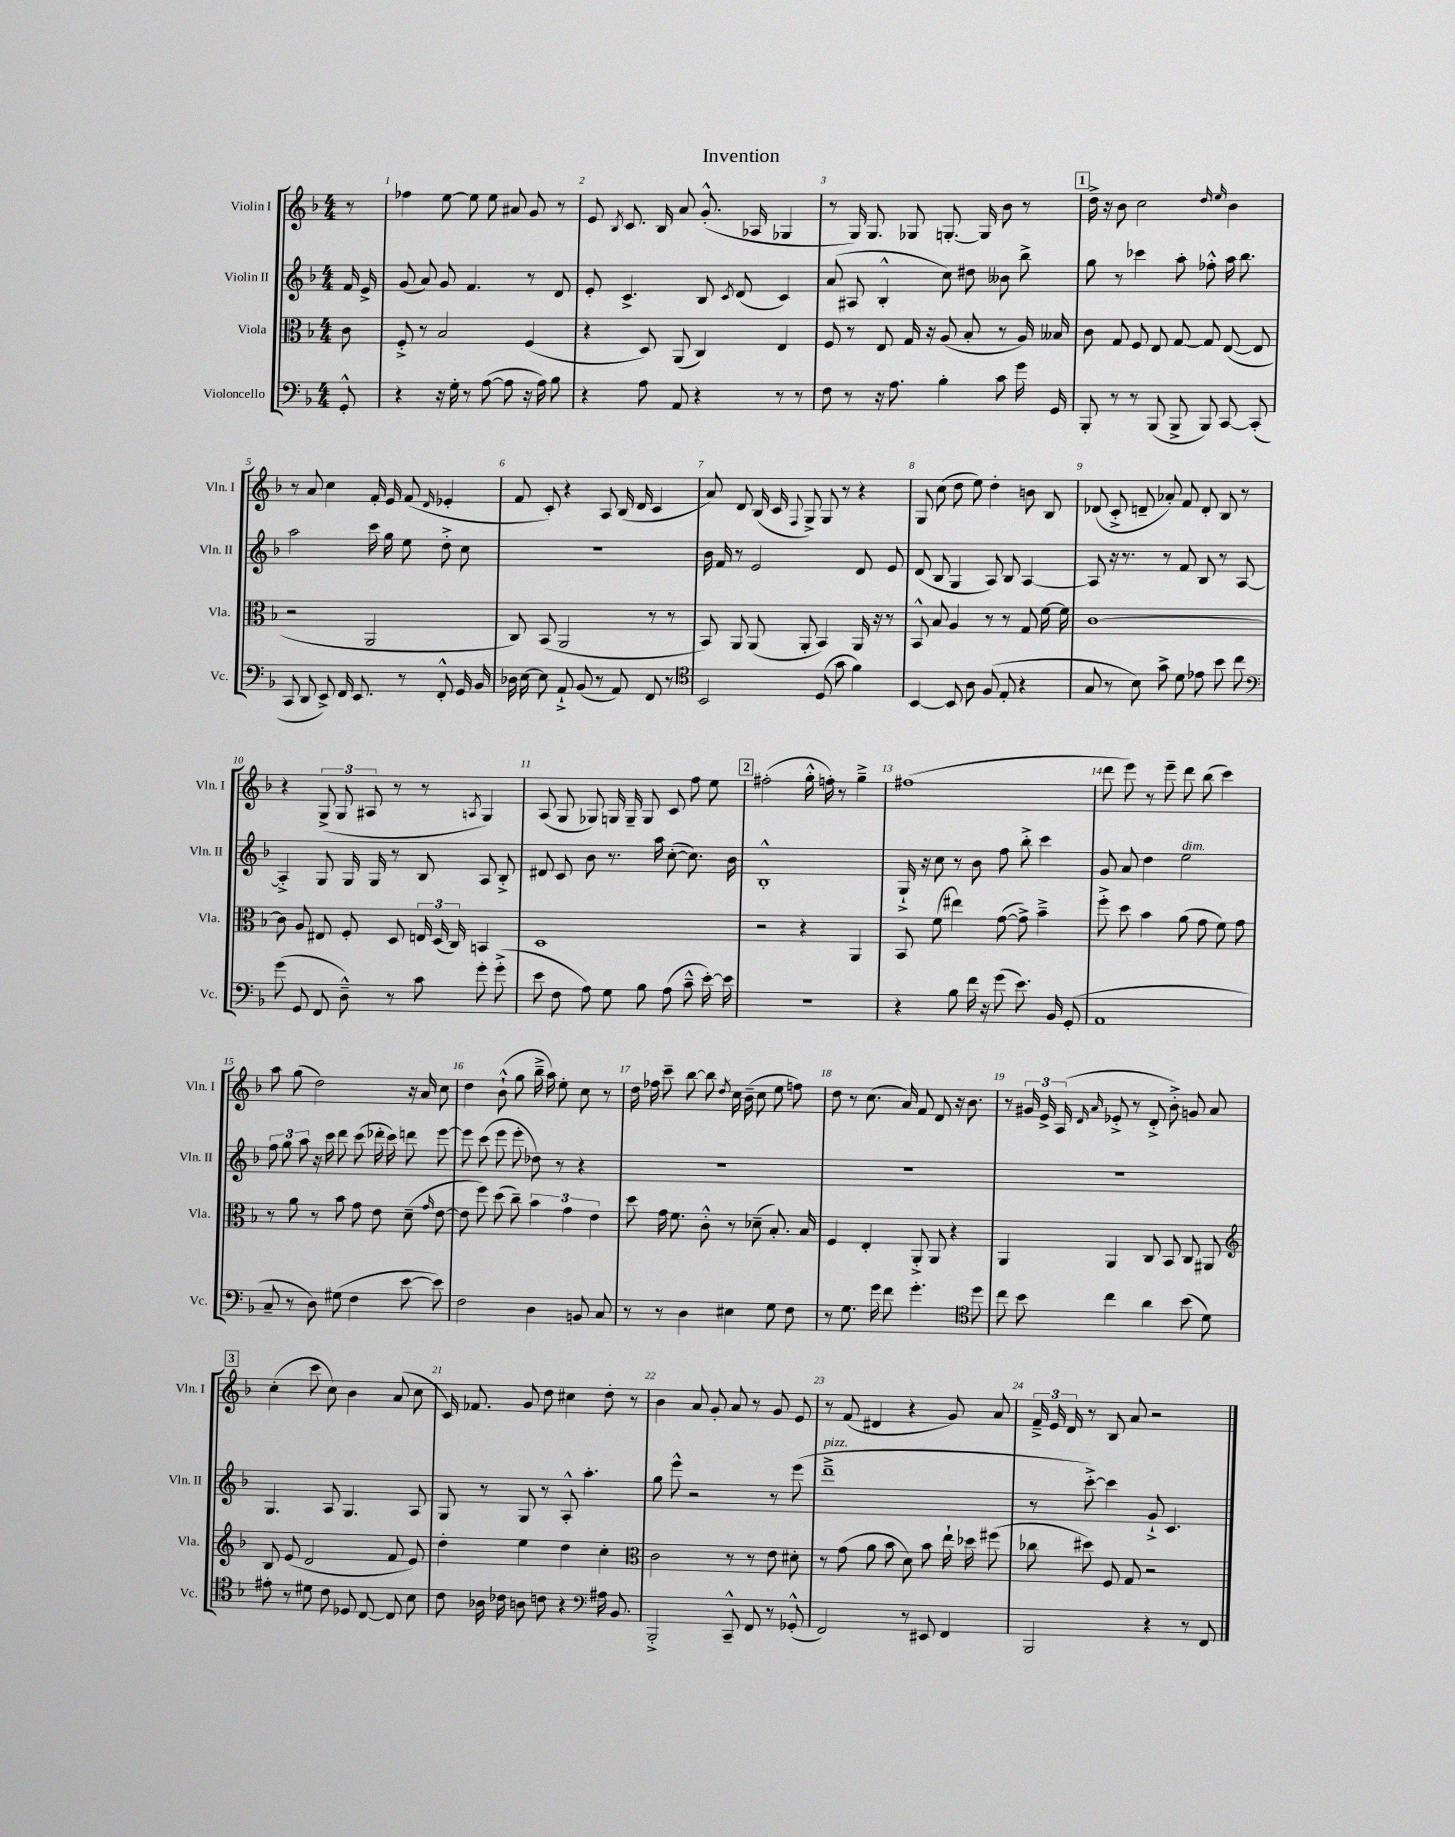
\header { title = "Invention" }
<<
\new StaffGroup <<
\new Staff = "s0" \with { instrumentName = "Violin I" shortInstrumentName = "Vln. I" } {
    \clef treble \key f \major \numericTimeSignature \time 4/4 \partial 8
    \autoBeamOff r8 |
    fes''4 e''8~ e''8 e''8 ais'8 g'8 r8 |
    e'8 \acciaccatura { bes8 } c'8. bes16 a'8 g'8.-.-^( aes16 ges4 |
    r8 g16) g8. ges8 g8.~-. g16 bes'8 r8 |
    \mark \markup { \box "1" } d''16-> r16 bes'8 c''2 \grace { d''16 e''16 } bes'4 |
    r8 a'8 c''4 f'16-. e'16 f'8( \grace { d'16 } ees'4-. |
    f'8 c'8-.) r4 a8 bes16( d'16 c'4 |
    a'8) d'8 bes16( c'16 \appoggiatura { f8 } g8->) g8 r8 r4 |
    g8 c''8( d''8 e''8) d''4-. b'8 bes8 |
    des'8( c'8-.-> d'8-- aes'8-.) f'8 d'8-. bes8 r8 |
    r4 \tuplet 3/2 { g8->( g8 ais8 } r8 r8 \acciaccatura { a8 } g4) |
    a8( g8 ges8) g16 g16-- g8 c'8 f''8 e''8 |
    \mark \markup { \box "2" } fis''2-.( g''16-.-^ f''16-.) r8 g''4---> |
    fis''1( |
    d'''8 e'''8) r8 e'''8-- d'''8 bes''8( c'''4) |
    a''8 g''8( d''2) r16 a'16 c''8 |
    d''4 bes'8-!-^( g''8 bes''16---> a''16) e''8-. c''8 r8 |
    d''16 fes''16 c'''8-- bes''8~ bes''8 \acciaccatura { d''8 } c''16 bes'16--( c''8 e''8 f''8) |
    d''8 r8 c''8.( a'16) f'8 d'8 r16 bes'8. |
    r8 \tuplet 3/2 { gis'16 e'16-> a16( } \grace { d'16 a'16 } ees'8-.-> r8 d'8-.-> bes'8-.->) g'8 a'8 |
    \mark \markup { \box "3" } c''4-.( c'''8 c''8) bes'4 a'8( c''8 |
    c'16) fes'8. g'8 d''8 cis''4 d''8-. r8 |
    bes'4 a'8 g'8-. a'8 r8 g'8 e'8 |
    r8 f'8( dis'4 r4 g'8) a'8 |
    \tuplet 3/2 { f'16---> e'16 d'16 } r8 bes8 a'8 r2 \bar "|." |
}
\new Staff = "s1" \with { instrumentName = "Violin II" shortInstrumentName = "Vln. II" } {
    \clef treble \key f \major \numericTimeSignature \time 4/4 \partial 8
    \autoBeamOff f'16 e'16-> |
    g'8( a'8) g'8 f'4. r8 d'8 |
    e'8-. c'4.-> bes8 \acciaccatura { c'8 } d'8( c'4) |
    a'8( ais8 bes4-.-^ c''8) dis''8 beses'8 bes''8-> |
    \mark \markup { \box "1" } g''8 r8 ces'''4 a''8-. fes''8-.-^ a''16 bes''8. |
    a''2 c'''16 g''16 e''8 d''8-.-> c''8 |
    R1 |
    bes'16 f'16 r8 e'2 d'8 e'8 |
    d'8( bes8 g4 a8) bes8 a4~ |
    a8 r16 r8. r8 f'8 bes8 r8 a8~ |
    a4-.-> g8 g16 g16 r8 bes8 a8 bes8-.-> |
    dis'8 c'8 bes'8 r8. a''16 c''8~-.( c''8.) bes'16 |
    \mark \markup { \box "2" } bes1-.-^ |
    g16-!-> r16 c''8 r8 bes'8 f''8 bes''8-.-> c'''4 |
    g'8 a'8 d''4 e''2^\markup { \italic "dim." } |
    \tuplet 3/2 { f''8 g''8 a''8 } r16 c'''16 d'''8 c'''8( des'''16-. c'''16) d'''8 e'''8~ |
    e'''8 c'''8( e'''8 e'''8-. des''8) r8 r4 |
    R1 |
    R1 |
    R1 |
    \mark \markup { \box "3" } g4. a8 g4. a8 |
    g8 r8 g8 r8 a8-.-^ a''4.-. |
    g''8 e'''8-^ r2 r8 e'''8( |
    d'''1--->^\markup { \italic "pizz." } |
    r8 c'''8~-.->) c'''4 g'8-!-> c'4. \bar "|." |
}
\new Staff = "s2" \with { instrumentName = "Viola" shortInstrumentName = "Vla." } {
    \clef alto \key f \major \numericTimeSignature \time 4/4 \partial 8
    \autoBeamOff c'8 |
    f8-.-> r8 bes2 f4( |
    r4 d8) a,8( c4) e4 |
    f8 r8 e8 g16 r16 a8( bes8-. r8 a16) beses16 |
    \mark \markup { \box "1" } c'8 g8 f8 e8 g8~ g8 e8~( e8 |
    r2 a,2 |
    c8) bes,8( a,2 r8 r8 |
    bes,8) a,8 a,8( a,8-. bes,4) a,16 r16 r8 |
    bes,8-^ bes8 a4 r8 r8 g8 f'16~ f'16 |
    c'1~ |
    c'8 a8 eis8 f8-. d8 \tuplet 3/2 { e16 d16( c16) } b,4 |
    d1 |
    \mark \markup { \box "2" } r2 r4 a,4 |
    bes,8 f'8( eis''4) g'8~( g'8->) bes'4---> |
    f''8-.-> d''8 bes'4 a'8( g'8 f'8) g'8 |
    r8 a'8 r8 bes'8 g'8 e'8 d'8--( \grace { g'16 } e'8~ |
    e'8 f''8) d''8( c''8--) \tuplet 3/2 { bes'4 g'4 e'4 } |
    d''8 g'16 f'8. c'8-.-^ r8 des'8--( bes8.-.) bes16 |
    f4 e4-. a,8-.-> a,8 r4 |
    a,4 a,4 c8 bes,8 c8 ais,8 |
    \mark \markup { \box "3" } \clef treble bes8 e'8( d'2 f'8 e'8) |
    d''4-. e''4 d''4 c''4-. |
    \clef alto c'2 r8 r8 e'8 dis'8-. |
    r8 g'8( a'8 bes'8 d'8) bes'8 e''16-! des''16 fis''8( |
    ces''8 dis''8) f8 g8 r2 \bar "|." |
}
\new Staff = "s3" \with { instrumentName = "Violoncello" shortInstrumentName = "Vc." } {
    \clef bass \key f \major \numericTimeSignature \time 4/4 \partial 8
    \autoBeamOff g,8-.-^ |
    r4 r16 g16-. r8 a8~( a8 r16 a16) bes8 |
    r4 a8 a,8 r4 r8 r8 |
    f8 r8 r16 a8. bes4-. c'8 g'16 g,16 |
    \mark \markup { \box "1" } bes,,8-. r8 r8 bes,,8( bes,,8-> bes,,8) c,8~ c,8-.( |
    c,8 d,8 e,8->) f,16 e,8. r8 f,8-.-^ g,16 bes,16 |
    des16 e16~ e8 a,8-!-> bes,8( r8 a,8) f,8 r8 |
    \clef tenor bes,2 d8( g'8 f'4) |
    bes,4~ bes,8 a8 f8( e8-. r4 |
    g8 r8 bes8) g'8-> d'8 ees'8 bes'8 c''8 |
    \clef bass g'8( g,8 f,8 d8---^) r8 c'8 g'8-. g'8-.->( |
    e'8 f8 a8) g8 bes8 a8( c'8---^ e'16~-.) e'16 |
    \mark \markup { \box "2" } R1 |
    r4 bes8 f'16 r16 g'8( e'8.) bes,16 g,8-.( |
    a,1 |
    c8-- r8 d8) gis8( f4 e'8~ e'8) |
    f2 d4 b,8 c8 |
    r8 r8 d4 eis4 g8 f8 |
    r8 g8. g'16 f'8 g'4.-. \clef tenor d''8 |
    c''8 bes'8 c''4 a'4 bes'8( d'8) |
    \mark \markup { \box "3" } eis'8-. r8 dis'8 c'8 des8 c8~ c8 bes8 |
    c'8 aes16 ces'16 a8 c'8 r4 \clef bass ais16 bes,8. |
    bes,,2-.-> c,8---^ f,8 r8 ges,8-.-^( |
    f,2) r8 eis,8 f,4 |
    bes,,2 r4 r8 f,8 \bar "|." |
}
>>
>>
\layout { \context { \Score \override BarNumber.break-visibility = ##(#f #t #t) barNumberVisibility = #all-bar-numbers-visible } }
